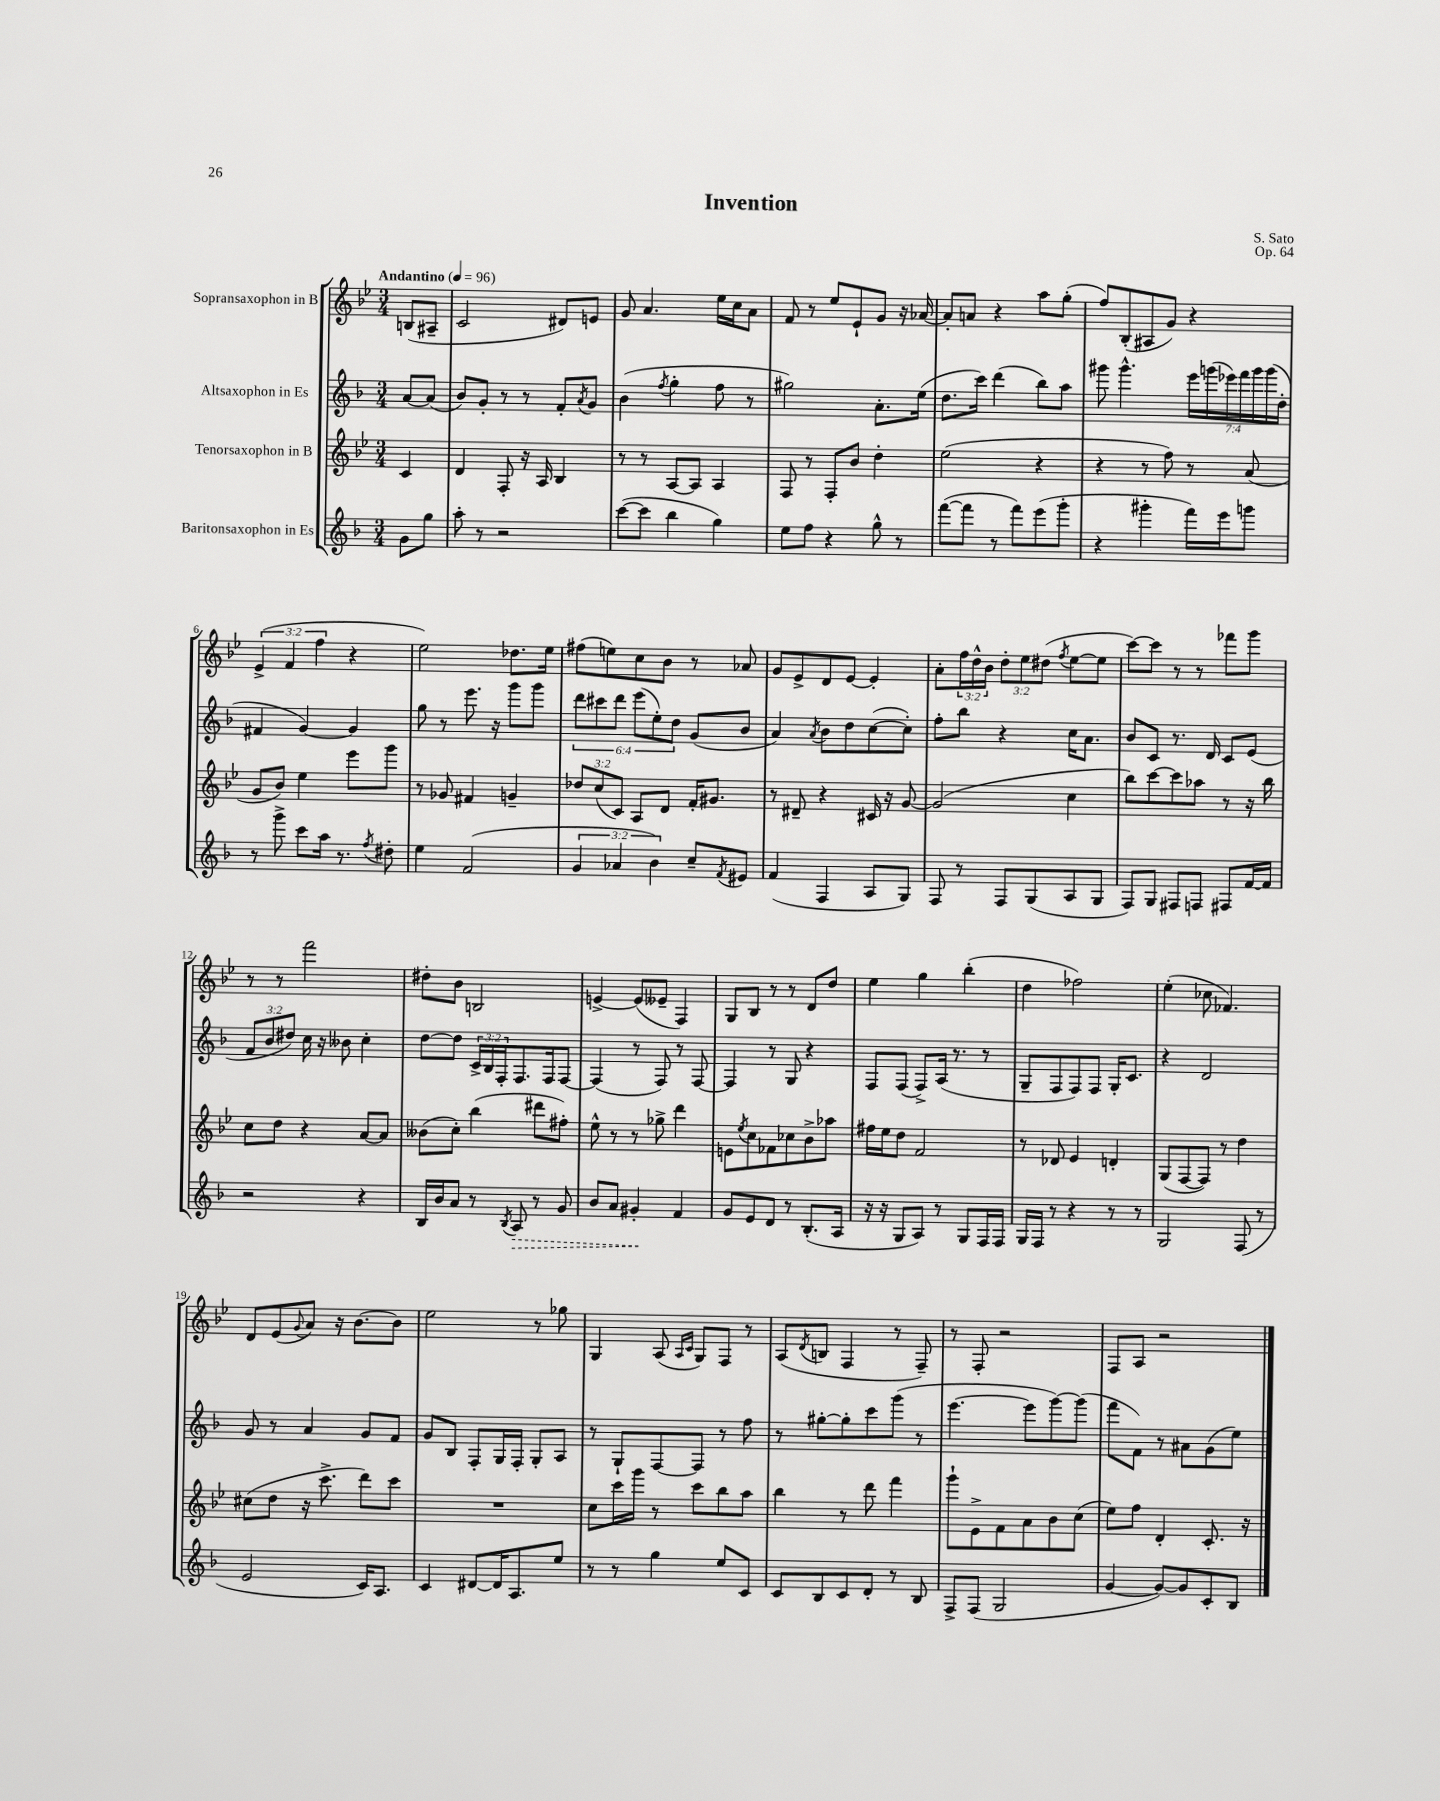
\header { title = "Invention" composer = "S. Sato" opus = "Op. 64" }
<<
\new StaffGroup <<
\new Staff = "s0" \with { instrumentName = "Sopransaxophon in B" } {
    \clef treble \key bes \major \numericTimeSignature \time 3/4 \override Staff.TupletNumber.text = #tuplet-number::calc-fraction-text \partial 4 \tempo "Andantino" 4 = 96
    b8( ais8-- |
    c'2 dis'8) e'8 |
    g'8 a'4. ees''16 c''16 a'8 |
    f'8 r8 ees''8 ees'8-! g'8 r16 aes'16~ |
    aes'8-. a'8 r4 a''8 g''8-.( |
    f''8) bes8-.( ais8 g'8) r4 |
    \tuplet 3/2 { ees'4->( f'4 f''4 } r4 |
    ees''2) des''8. ees''16 |
    fis''8( e''8) c''8 bes'8 r8 aes'8 |
    g'8 ees'8-> d'8 ees'8~ ees'4-. |
    a'8-. \tuplet 3/2 { f''16 d''16-^ bes'16 } \tuplet 3/2 { d''8-. ees''8 dis''8( } \acciaccatura { f''8 } ees''8~ ees''8 |
    c'''8~) c'''8 r8 r8 fes'''8 g'''8 |
    r8 r8 f'''2 |
    dis''8-. bes'8 b2 |
    e'4~-> e'8( eeses'8-- f4) |
    g8 bes8 r8 r8 d'8 d''8 |
    ees''4 g''4 bes''4-.( |
    d''4 fes''2) |
    ees''4-.( ces''8 fes'4.) |
    d'8 ees'8( \appoggiatura { g'8 } a'8) r16 bes'8.~ bes'8 |
    ees''2 r8 ges''8 |
    g4 a8( \grace { a16 c'16 } g8) f8 r8 |
    a8( \acciaccatura { d'8 } b8 f4 r8 f8--) |
    r8 f8-. r2 |
    f8 a8 r2 \bar "|." |
}
\new Staff = "s1" \with { instrumentName = "Altsaxophon in Es" } {
    \clef treble \key f \major \numericTimeSignature \time 3/4 \override Staff.TupletNumber.text = #tuplet-number::calc-fraction-text \partial 4
    a'8~ a'8( |
    bes'8) g'8-. r8 r8 f'8-. \acciaccatura { a'8 } g'8 |
    bes'4( \acciaccatura { f''8 } g''4-. f''8 r8 |
    gis''2) a'8.-. e''16( |
    d''8. c'''16) d'''4( bes''8) a''8 |
    gis'''8 gis'''4.-^ \tuplet 7/4 { e'''16 g'''16( ees'''16) f'''16 g'''16 g'''16( d''16-. } |
    fis'4 g'4~) g'4 |
    g''8 r8 e'''8. r16 g'''8 g'''8 |
    \tuplet 6/4 { d'''8 cis'''8 d'''8 e'''8( e''8-.) d''8 } g'8( bes'8 |
    a'4) \acciaccatura { a'8 } bes'8 d''8 c''8~( c''8-.) |
    f''8-. bes''8 r4 c''16 a'8. |
    bes'8 c'8 r8. d'16 c'8 e'8( |
    \tuplet 3/2 { f'8 bes'8 dis''8) } c''16 r16 beses'8 c''4-. |
    d''8~ d''8 \tuplet 3/2 { c'16-> bes16 f16-. } f8. f16 f8~ |
    f4( r8 f8) r8 f8~ |
    f4 r8 g8 r4 |
    f8 f8( f8->) a16( r8. r8 |
    g8-- f8 f8) f8 g16-. c'8. |
    r4 d'2 |
    g'8 r8 a'4 g'8 f'8 |
    g'8 bes8 f8-. g16 f16-. g8-. a8 |
    r8 g8-! f8~ f8 r8 f''8 |
    r8 gis''8~-. gis''8-. c'''8 g'''8( r8 |
    e'''4.~ e'''8 g'''8~) g'''8( |
    f'''8 f'8) r8 ais'8 g'8( e''8) \bar "|." |
}
\new Staff = "s2" \with { instrumentName = "Tenorsaxophon in B" } {
    \clef treble \key bes \major \numericTimeSignature \time 3/4 \override Staff.TupletNumber.text = #tuplet-number::calc-fraction-text \partial 4
    c'4 |
    d'4 f8-. r16 a16 bes4 |
    r8 r8 a8~ a8 a4 |
    f8 r8 f8-. bes'8 d''4-. |
    ees''2( r4 |
    r4 r8 f''8) r8 a'8( |
    g'8 bes'8) ees''4 ees'''8 g'''8 |
    r8 ges'8 fis'4 g'4-- |
    \tuplet 3/2 { des''8 c''8( c'8) } a8 d'8 f'16-. gis'8. |
    r8 dis'8-- r4 cis'16 r16 g'8~ |
    g'2( c''4 |
    bes''8) c'''8~ c'''8 aes''8 r8 r16 bes''16 |
    c''8 d''8 r4 a'8~ a'8 |
    beses'8( c''8-.) bes''4( dis'''8 fis''8-.) |
    ees''8-^ r8 r8 ges''8-> d'''4 |
    e'8 \acciaccatura { ees''8 } c''8 fes'8 ces''8 bes'8-> aes''8 |
    fis''16 ees''16 d''8 f'2 |
    r8 des'8 ees'4 d'4-. |
    g8( f8~ f8) r8 d''4 |
    cis''8( d''8 r16 c'''8.-> d'''8) c'''8 |
    R2. |
    c''8 c'''16 g'''16 r8 c'''8 bes''8 a''8 |
    bes''4 r8 d'''8 f'''4 |
    g'''8-! ees'8-> f'8 a'8 bes'8 c''8( |
    ees''8) f''8 d'4-. c'8.-. r16 \bar "|." |
}
\new Staff = "s3" \with { instrumentName = "Baritonsaxophon in Es" } {
    \clef treble \key f \major \numericTimeSignature \time 3/4 \override Staff.TupletNumber.text = #tuplet-number::calc-fraction-text \partial 4
    g'8 g''8 |
    a''8-. r8 r2 |
    c'''8~( c'''8 bes''4 g''4) |
    e''8 f''8 r4 g''8-^ r8 |
    f'''8~( f'''8 r8 f'''8) e'''8( g'''8-. |
    r4 gis'''4-. f'''16) e'''16 g'''8 |
    r8 g'''8-> c'''8 a''16 r8. \acciaccatura { f''8 } dis''8-. |
    e''4 f'2( |
    \tuplet 3/2 { g'4 aes'4 bes'4) } c''8-- \acciaccatura { f'8 } eis'8 |
    f'4( f4 a8 g8) |
    f8 r8 f8 g8( a8 g8 |
    f8) g8 fis8 f8 fis8 f'16~ f'16 |
    r2 r4 |
    bes16 bes'16 a'8 r8 \acciaccatura { bes8 } \once \override Hairpin.style = #'dashed-line a8\> r8 g'8 |
    bes'8 a'8 gis'4-.\! f'4 |
    g'8 e'8 d'8 r8 bes8.-.( a16 |
    r16 r16 g8 a8) r8 g8 f16 f16 |
    g16 f16 r8 r4 r8 r8 |
    g2 f8( r8 |
    e'2 c'16) a8. |
    c'4 dis'8~ dis'16 a8. e''8 |
    r8 r8 g''4 e''8 c'8 |
    c'8 bes8 c'8 d'8-. r8 bes8 |
    f8-> f8( g2 |
    g'4~ g'8~) g'8 c'8-. bes8 \bar "|." |
}
>>
>>
